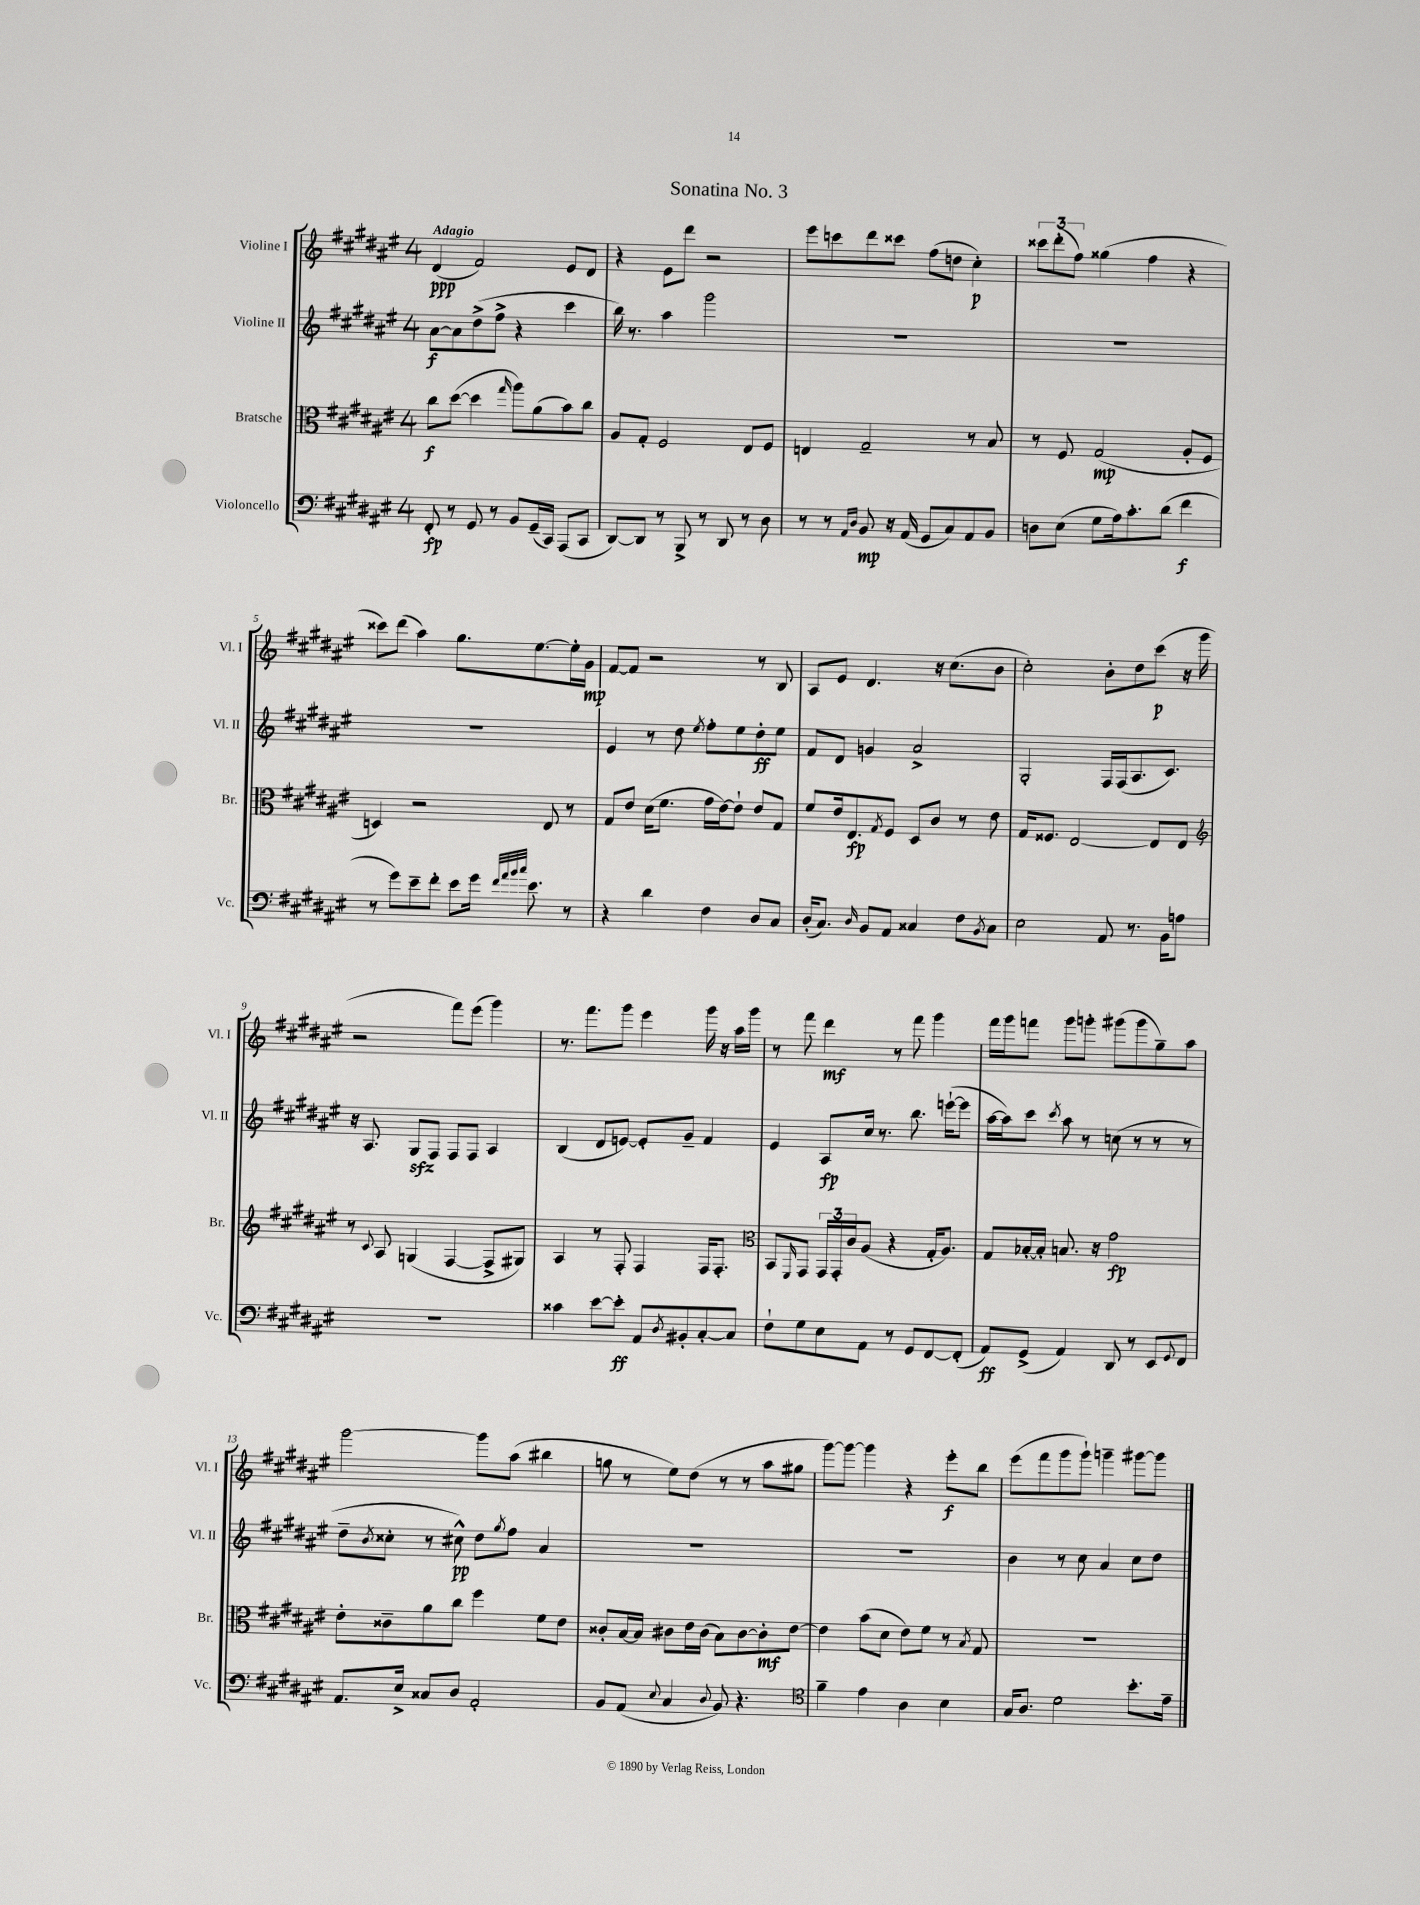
\header { title = "Sonatina No. 3" }
<<
\new StaffGroup <<
\new Staff = "s0" \with { instrumentName = "Violine I" shortInstrumentName = "Vl. I" } {
    \clef treble \key fis \major \once \override Staff.TimeSignature.style = #'single-digit \time 4/4 \tempo "Adagio"
    dis'4\ppp( fis'2) eis'8 dis'8 |
    r4 eis'8 dis'''8 r2 |
    eis'''8 c'''8 dis'''8 cisis'''8 fis''8( d''8 cis''4-.\p) |
    \tuplet 3/2 { cisis'''8 dis'''8-.( fis''8) } gisis''4( fis''4 r4 |
    cisis'''8) dis'''8( ais''4) gis''8. eis''8.~ eis''16-. gis'16\mp |
    fis'8~ fis'8 r2 r8 b8 |
    ais8 eis'8 dis'4. r16 cis''8.( b'8 |
    cis''2-.) b'8-. dis''8 cis'''8\p( r16 gis'''16 |
    r2 fis'''8) eis'''8( gis'''4) |
    r8. fis'''8. gis'''8 eis'''4 gis'''16 r16 ais''16 gis'''16 |
    r8 fis'''8 dis'''4\mf r8 fis'''8 gis'''4 |
    fis'''16 gis'''16 f'''8 gis'''8 g'''8-. gis'''8( gis'''8 gis''8--) ais''8 |
    gis'''2~ gis'''8 ais''8( bis''4 |
    g''8 r8 eis''8) dis''8( r8 r8 ais''8 gis''8 |
    gis'''8~) gis'''8~ gis'''4 r4 eis'''8-.\f b''8 |
    eis'''8( fis'''8 gis'''8 gis'''8-!) g'''4-- gis'''8~ gis'''8 \bar "|." |
}
\new Staff = "s1" \with { instrumentName = "Violine II" shortInstrumentName = "Vl. II" } {
    \clef treble \key fis \major \once \override Staff.TimeSignature.style = #'single-digit \time 4/4
    ais'8~\f ais'8 dis''8->( fis''8-> r4 cis'''4 |
    b''16) r8. ais''4 gis'''2 |
    R1 |
    R1 |
    R1 |
    eis'4 r8 dis''8 \acciaccatura { eis''8 } fis''8-. eis''8 dis''8-.\ff eis''8 |
    fis'8 dis'8 g'4 ais'2-> |
    gis2-. fis16 fis16( ais8. cis'8.) |
    r16 ais8. gis8\sfz fis8 fis8 fis8 ais4 |
    b4( dis'8 e'8~) e'8-. gis'8-- fis'4 |
    eis'4 ais8\fp cis''16 r8. b''8. e'''16~-!( e'''8 |
    ais''16~ ais''16) cis'''8 \acciaccatura { cis'''8 } ais''8 r8 c''8( r8 r8 r8 |
    dis''8-- \acciaccatura { b'8 } cisis''8-. r8 cis''8-^\pp) dis''8 \acciaccatura { gis''8 } fis''8 ais'4 |
    R1 |
    R1 |
    b'4 r8 cis''8 ais'4 cis''8 dis''8 \bar "|." |
}
\new Staff = "s2" \with { instrumentName = "Bratsche" shortInstrumentName = "Br." } {
    \clef alto \key fis \major \once \override Staff.TimeSignature.style = #'single-digit \time 4/4
    cis''8\f dis''8~( dis''4 \grace { gis''16 } ais''8) ais'8( b'8) cis''8 |
    ais8 gis8-. fis2 eis8 fis8 |
    e4 gis2-- r8 b8 |
    r8 fis8 gis2\mp( ais8-. fis8 |
    d4) r2 eis8 r8 |
    gis8 eis'8 dis'16( fis'8. gis'16 eis'16~) eis'8-! eis'8 gis8 |
    fis'8 eis'16 eis8.\fp \acciaccatura { gis8 } fis8 dis8 cis'8 r8 eis'8 |
    gis16 fisis8. eis2~ eis8 eis8 |
    \clef treble r8 \appoggiatura { cis'8 } ais8 g4( fis4~ fis8-> gis8) |
    ais4 r8 fis8-. fis4 fis16 fis8.-. |
    \clef alto b,8 \grace { fis,16 } gis,8 \tuplet 3/2 { gis,16 gis,16-. cis'16 } ais8( r4 gis16-. ais8.) |
    gis8 bes16~-. bes16-. b8. r16 gis'2\fp |
    eis'8-. cisis'8-- ais'8 cis''8 fis''4 fis'8 eis'8 |
    cisis'8-. b16~ b16 cis'8 eis'16 cis'16( b8) cis'8~ cis'8-.\mf eis'8~ |
    eis'4 b'8( dis'8 eis'8) fis'8 r8 \acciaccatura { b8 } gis8 |
    R1 \bar "|." |
}
\new Staff = "s3" \with { instrumentName = "Violoncello" shortInstrumentName = "Vc." } {
    \clef bass \key fis \major \once \override Staff.TimeSignature.style = #'single-digit \time 4/4
    fis,8-.\fp r8 gis,8 r8 b,8 gis,16--( cis,16) ais,,8( cis,8 |
    dis,8~) dis,8 r8 b,,8-> r8 dis,8 r8 dis8 |
    r8 r8 \grace { ais,16 dis16 } b,8\mp r16 ais,16( gis,8 cis8) ais,8 b,8 |
    d8 eis8( gis8 ais16) cis'8.-. dis'8( fis'4\f |
    r8 gis'8) eis'8-- fis'8-. eis'8 gis'16 \grace { fis'32 ais'32 b'32 cis''32 } eis'8. r8 |
    r4 dis'4 fis4 dis8 cis8 |
    dis16-.( cis8.) \grace { dis16 } b,8 ais,8 cisis4 fis8 \acciaccatura { b,8 } cisis8 |
    eis2 ais,8 r8. b,16 a8 |
    R1 |
    cisis'4 eis'8~ eis'8-.\ff ais,8 \acciaccatura { dis8 } bis,8-. cis8~-. cis8 |
    fis8-! gis8 eis8 ais,8 r8 gis,8 fis,8~ fis,8-.( |
    ais,8\ff) gis,8->( ais,4) dis,8 r8 eis,8 \appoggiatura { gis,8 } fis,8 |
    ais,8. eis16-> cisis8 dis8 ais,2-. |
    b,8 ais,8( \appoggiatura { eis8 } cis4 \appoggiatura { dis8 } b,8) r4. |
    \clef tenor fis'4-- eis'4 ais4 b4 |
    gis16 ais8. dis'2 b'8.-. eis'16-- \bar "|." |
}
>>
>>
